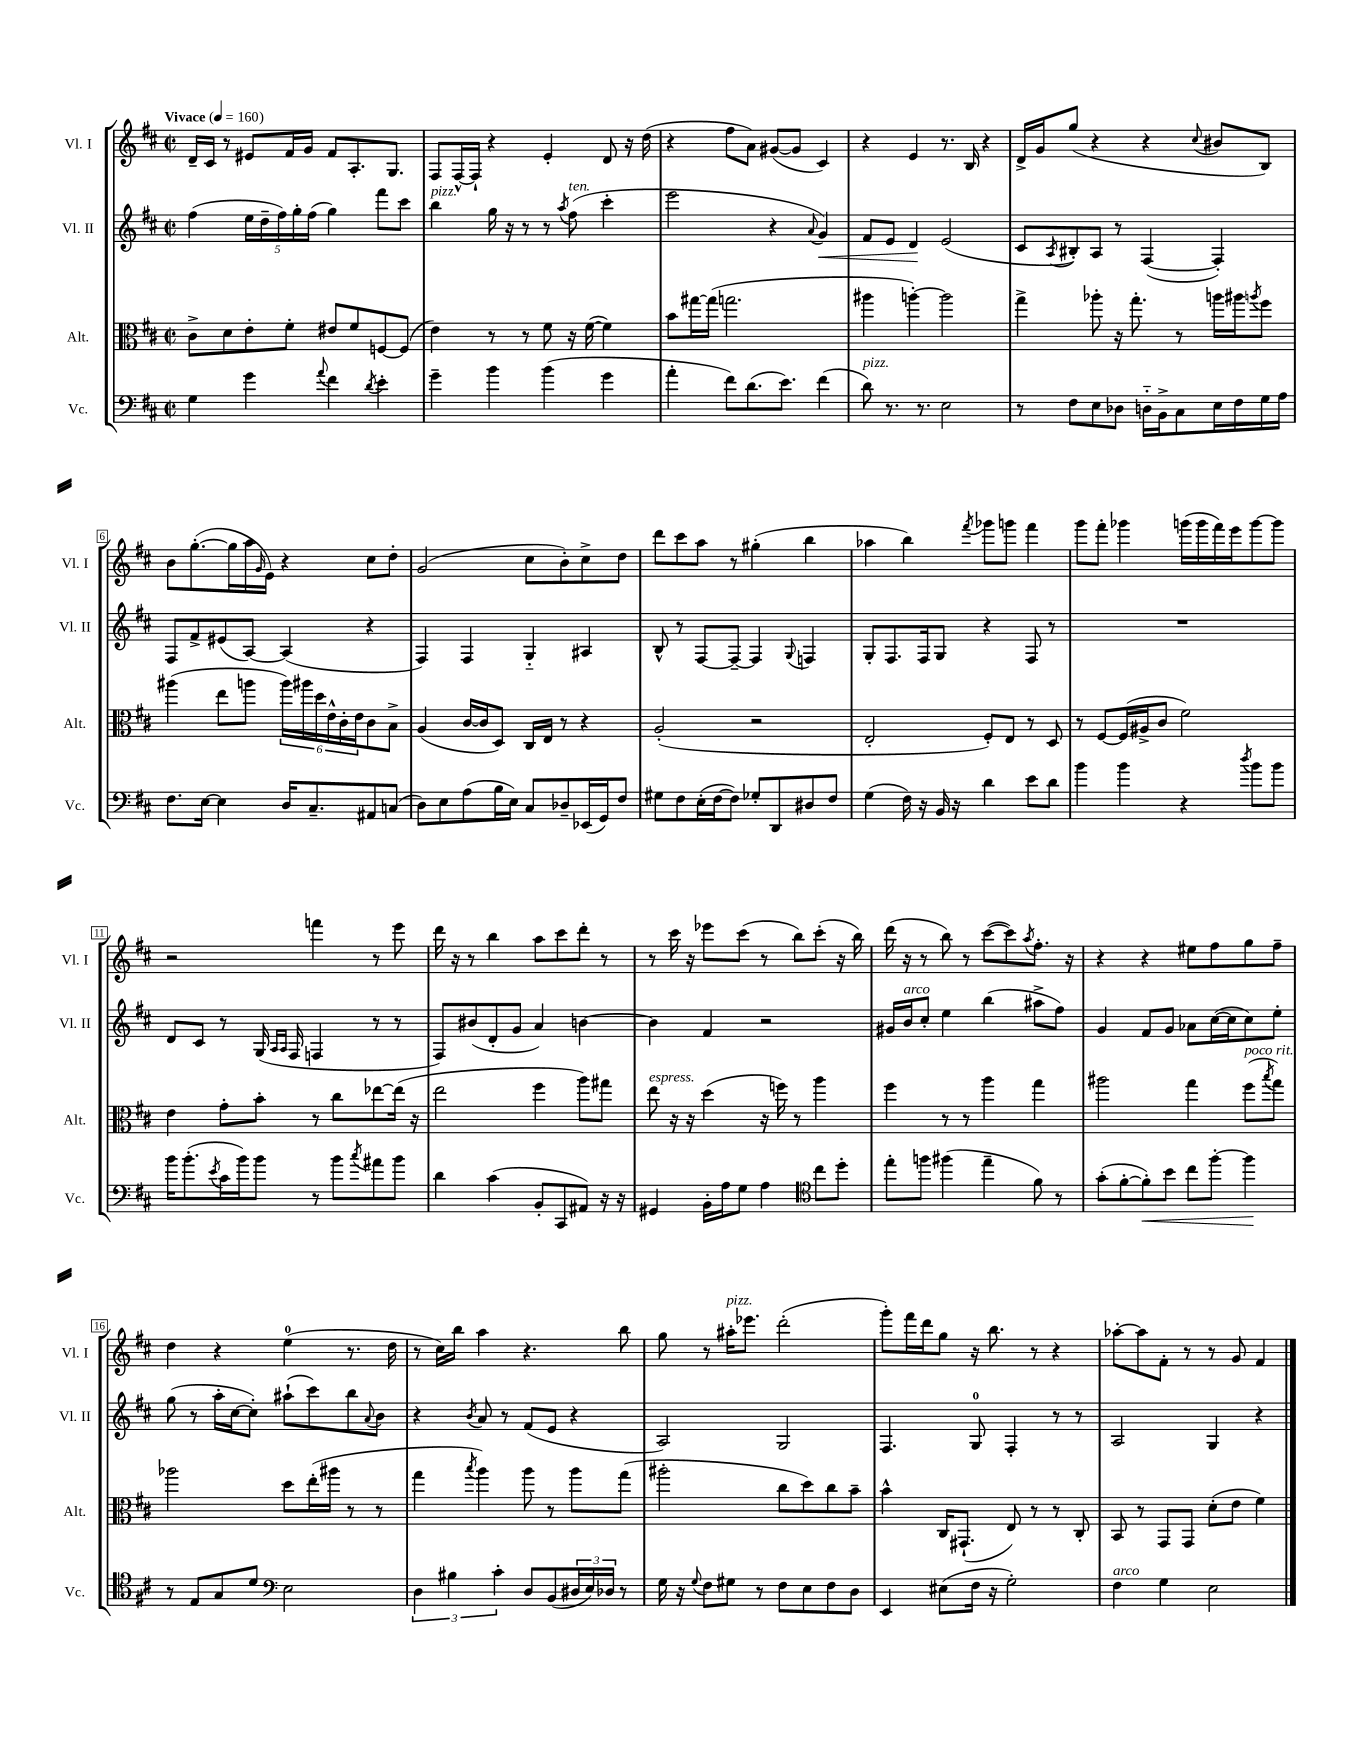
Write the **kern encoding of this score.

**kern	**dynam	**kern	**kern	**dynam	**kern
*part4	*part4	*part3	*part2	*part2	*part1
*staff4	*staff4	*staff3	*staff2	*staff2	*staff1
*I"Vc.	*	*I"Alt.	*I"Vl. II	*	*I"Vl. I
*I'Vc.	*	*I'Alt.	*I'Vl. II	*	*I'Vl. I
*clefF4	*	*clefC3	*clefG2	*	*clefG2
*k[f#c#]	*	*k[f#c#]	*k[f#c#]	*	*k[f#c#]
*M2/2	*	*M2/2	*M2/2	*	*M2/2
*met(c|)	*	*met(c|)	*met(c|)	*	*met(c|)
*MM160	*	*MM160	*MM160	*	*MM160
=1	=1	=1	=1	=1	=1
!	!	!	!	!	!LO:TX:a:B:t=Vivace
4G\	.	8c#^\L	(4ff#\	.	16d~/LL
.	.	.	.	.	16c#/JJ
.	.	8d\	.	.	8r
4g\	.	8e'\	20ee\LL	.	8e#X/L
.	.	.	20dd~\	.	.
.	.	.	20ff#\)	.	.
.	.	8f#'\J	.	.	16f#/L
.	.	.	20gg'\	.	.
.	.	.	.	.	16g/JJ
.	.	.	(20ff#\JJ	.	.
8qqa/	.	.	.	.	.
4f#\	.	8e#X/L	4gg\)	.	8f#/L
.	.	8f#/	.	.	8.A'/
8qd/	.	.	.	.	.
4e'\	.	[8Fn/	8fff#\L	.	.
.	.	.	.	.	8.G/J
.	.	(8F/J]	8ccc#\J	.	.
=2	=2	=2	=2	=2	=2
!	!	!	!LO:TX:a:i:t=pizz.	!	!
4g~\	.	4e\)	4bb\	.	8F#/L
.	.	.	.	.	[16F#^^/L
.	.	.	.	.	16F#`/JJ]
4b\	.	8r	16gg\	.	4r
.	.	.	16r	.	.
.	.	8r	8r	.	.
(4b\	.	8f#\	8r	.	4e'/
.	.	.	8qaa/	.	.
!	!	!	!LO:TX:a:i:t=ten.	!	!
.	.	16r	(8ff#\	.	.
.	.	([16f#\	.	.	.
4g\	.	4f#\])	4ccc#'\	.	8d/
.	.	.	.	.	16r
.	.	.	.	.	(16dd\
=3	=3	=3	=3	=3	=3
4a'\	.	8b\L	2eee\	.	4r
.	.	[16gg#X\L	.	.	.
.	.	(16gg#\JJ]	.	.	.
8f#\L)	.	2.ggn\	.	.	8ff#\L
(8.d\	.	.	.	.	8a\J)
.	.	.	4r	.	([8g#X/L
8.e\J)	.	.	.	.	.
.	.	.	.	.	8g#/J]
.	.	.	8qqa/	.	.
!	!	!	!	!LO:HP:b	!
(4f#\	.	.	4g/)	<	4c#/)
=4	=4	=4	=4	=4	=4
!LO:TX:a:i:t=pizz.	!	!	!	!	!
8d\)	.	4aa#X\	8f#/L	.	4r
8.r	.	.	8e/J	.	.
.	.	[4aan'\)	4d/	.	4e/
8.r	.	.	.	.	.
2E\	.	2aa\]	(2e/	[	8.r
.	.	.	.	.	16B/
.	.	.	.	.	4r
=5	=5	=5	=5	=5	=5
8r	.	4gg^\	8c#/L	.	16d^/LL
.	.	.	.	.	16g/J
.	.	.	8qA/	.	.
8F#\L	.	.	8B#X'/)	.	(8gg/J
8E\	.	8aa-X'\	8A/J	.	4r
8D-X\J	.	16r	8r	.	.
.	.	8.gg'\	.	.	.
16Dn\LL	.	.	([4F#/	.	4r
16BB^\J	.	.	.	.	.
8C#\	.	8r	.	.	.
.	.	.	.	.	8qqcc#/
16E\L	.	16aan\LL	4F#'/])	.	8b#X/L
16F#\	.	16aa#X\J	.	.	.
.	.	8qaan/	.	.	.
16G\	.	8ff#\J	.	.	8B/J)
16A\JJ	.	.	.	.	.
!!LO:LB:g=z
=6	=6	=6	=6	=6	=6
8.F#\L	.	(4aa#X\	8F#/L	.	8b\L
.	.	.	8f#^/	.	([8.gg'\
[16E\Jk	.	.	.	.	.
4E\]	.	8ee\L	(8e#X/	.	.
.	.	.	.	.	16gg\L]
.	.	8aan\J	[8A/J)	.	16aa\
.	.	.	.	.	16qqg/
.	.	.	.	.	16e\JJ)
16D/KL	.	24aa\LL)	(4A/]	.	4r
.	.	24aa#X\	.	.	.
8.C#~/	.	.	.	.	.
.	.	24dd\	.	.	.
.	.	24e^^\	.	.	.
.	.	24c#'\	.	.	.
.	.	24e\J	.	.	.
8AA#X/	.	8c#\	4r	.	8cc#\L
(8Cn/J	.	8B^\J	.	.	8dd'\J
=7	=7	=7	=7	=7	=7
8D\L)	.	(4A/	4F#/)	.	(2g/
8E\	.	.	.	.	.
(8A\	.	[16c#/LL	4F#/	.	.
.	.	16c#/J]	.	.	.
16B\L	.	8D/J)	.	.	.
16E\JJ)	.	.	.	.	.
8C#/L	.	16C#/LL	4G/	.	8cc#\L
.	.	16E/JJ	.	.	.
8D-X~/	.	8r	.	.	8b'\)
(16EE-X/L	.	4r	4A#X/	.	8cc#^\
16GG/J)	.	.	.	.	.
8F#/J	.	.	.	.	8dd\J
=8	=8	=8	=8	=8	=8
8G#X\L	.	(2A'/	8B^^/	.	8ddd\L
8F#\	.	.	8r	.	8ccc#\
(16E'\L	.	.	[8F#/L	.	8aa\J
[16F#\J	.	.	.	.	.
8F#\J])	.	.	8F#~/J_	.	8r
8G-X'/L	.	2r	4F#/]	.	(4gg#X'\
8DD/	.	.	.	.	.
.	.	.	8qqG/	.	.
8D#X/	.	.	4Fn/	.	4bb\
8F#/J	.	.	.	.	.
=9	=9	=9	=9	=9	=9
(4G\	.	2E'/	8G'/L	.	4aa-X\
.	.	.	8.F#/	.	.
16F#\)	.	.	.	.	4bb\)
16r	.	.	16F#/k	.	.
16BB/	.	.	8G/J	.	.
16r	.	.	.	.	.
.	.	.	.	.	8qfff#/
4d\	.	8F#'/L)	4r	.	8ggg-X\L
.	.	8E/J	.	.	8gggn\J
8e\L	.	8r	8F#/	.	4fff#\
8d\J	.	8D/	8r	.	.
=10	=10	=10	=10	=10	=10
4b\	.	8r	1r	.	8ggg\L
.	.	[8F#/L	.	.	8fff#'\J
4b\	.	(16F#/L]	.	.	4ggg-X\
.	.	16A#X^/J	.	.	.
.	.	8c#/J	.	.	.
4r	.	2f#\)	.	.	(16gggn\LL
.	.	.	.	.	16ggg\
.	.	.	.	.	16fff#\)
.	.	.	.	.	16eee\J
8qdd/	.	.	.	.	.
8b\L	.	.	.	.	[8ggg\
8b\J	.	.	.	.	8ggg\J]
!!LO:LB:g=z
=11	=11	=11	=11	=11	=11
16b\KL	.	4e\	8d/L	.	2r
(8.b'\	.	.	.	.	.
.	.	.	8c#/J	.	.
8qe/	.	.	.	.	.
16c#\L	.	8g'\L	8r	.	.
16b\J)	.	.	.	.	.
8b\J	.	8b'\J	(16G/	.	.
.	.	.	16qqA/LL	.	.
.	.	.	16qqA/JJ	.	.
.	.	.	16F#/	.	.
8r	.	8r	4Fn/	.	4fffn\
8b\L	.	8cc#\L	.	.	.
8qcc#/	.	.	.	.	.
8a#X\	.	[8ee-X\	8r	.	8r
8b\J	.	(16ee-\Jk]	8r	.	8eee\
.	.	16r	.	.	.
=12	=12	=12	=12	=12	=12
4d\	.	2ee\	8F#/L)	.	16ddd\
.	.	.	.	.	16r
.	.	.	(8b#X/	.	8r
(4c#\	.	.	8d'/	.	4bb\
.	.	.	8g/J	.	.
8BB'/L	.	4ff#\	4a/)	.	8aa\L
8CC#/	.	.	.	.	8ccc#\
8AA#X/J)	.	8aa\L)	[4bn\	.	8ddd'\J
16r	.	8gg#X\J	.	.	8r
16r	.	.	.	.	.
=13	=13	=13	=13	=13	=13
!	!	!LO:TX:a:i:t=espress.	!	!	!
4GG#X/	.	8ee\	4b\]	.	8r
.	.	16r	.	.	16ccc#\
.	.	16r	.	.	16r
16BB'\LL	.	(4dd\	4f#/	.	8eee-X\L
16A\J	.	.	.	.	.
8G\J	.	.	.	.	(8ccc#\J
4A\	.	16r	2r	.	8r
.	.	16ffn\)	.	.	.
.	.	8r	.	.	8bb\L)
*clefC4	*	*	*	*	*
8cc#\L	.	4aa\	.	.	(8ccc#'\J
8dd'\J	.	.	.	.	16r
.	.	.	.	.	16bb\)
=14	=14	=14	=14	=14	=14
8ee'\L	.	4ff#\	16g#X/LL	.	(16ddd\
!	!	!	!LO:TX:a:i:t=arco	!	!
.	.	.	16b/J	.	16r
8ffn\J	.	.	8cc#'/J	.	8r
(4ff#X\	.	8r	4ee\	.	8bb\)
.	.	8r	.	.	8r
4ee~\	.	4aa\	(4bb\	.	([8ccc#\L
.	.	.	.	.	8ccc#\])
.	.	.	.	.	8qaa/
8f#\)	.	4gg\	8aa#X^\L	.	8.ff#'\J
8r	.	.	8ff#\J)	.	.
.	.	.	.	.	16r
=15	=15	=15	=15	=15	=15
(8g'\L	.	2aa#X\	4g/	.	4r
[8f#'\	.	.	.	.	.
!	!LO:HP:b	!	!	!	!
8f#'\])	<	.	8f#/L	.	4r
8b\J	.	.	8g/J	.	.
8cc#\L	.	4gg\	8a-X\L	.	8ee#X\L
[8ff#'\J	.	.	([16cc#\L	.	8ff#\
.	.	.	16cc#\J]	.	.
!	!	!LO:TX:a:i:t=poco rit.	!	!	!
4ff#\]	.	(8ff#\L	8cc#\)	.	8gg\
.	.	8qbb/	.	.	.
.	.	8gg\J)	8ee'\J	.	8ff#~\J
.	[	.	.	.	.
!!LO:LB:g=z
=16	=16	=16	=16	=16	=16
8r	.	2aa-X\	(8gg\	.	4dd\
8E/L	.	.	8r	.	.
8G/	.	.	16aa'\LL	.	4r
.	.	.	[16cc#\J	.	.
8d/J	.	.	8cc#'\J])	.	.
*clefF4	*	*	*	*	*
2E\	.	8dd\L	(8aa#X`\L	.	(4ee\
.	.	(16ee'\L	8ccc#\)	.	.
.	.	16aa#X\JJ	.	.	.
.	.	8r	8bb\	.	8.r
.	.	.	8qqa/	.	.
.	.	8r	8b\J	.	.
.	.	.	.	.	16dd\
=17	=17	=17	=17	=17	=17
6D\	.	4gg\	4r	.	8r
.	.	.	.	.	16cc#\LL)
6B#X\	.	.	.	.	.
.	.	.	.	.	16bb\JJ
.	.	8qbb/	8qb/	.	.
.	.	4aa\)	8a/	.	4aa\
6c#'\	.	.	.	.	.
.	.	.	8r	.	.
8D/L	.	8aa\	(8f#/L	.	4.r
(8BB/	.	8r	8e/J	.	.
24D#X/L	.	8aa\L	4r	.	.
24E/)	.	.	.	.	.
24D-X/JJ	.	.	.	.	.
8r	.	(8gg\J	.	.	8bb\
=18	=18	=18	=18	=18	=18
16G\	.	2aa#X'\	2A/)	.	8gg\
16r	.	.	.	.	.
8qqG/	.	.	.	.	.
8F#\L	.	.	.	.	8r
!	!	!	!	!	!LO:TX:a:i:t=pizz.
8G#X\J	.	.	.	.	16aa#X'\KL
.	.	.	.	.	8.eee-X\J
8r	.	.	.	.	.
8F#\L	.	8cc#\L	2G/	.	(2ddd'\
8E\	.	8dd\)	.	.	.
8F#\	.	8cc#\	.	.	.
8D\J	.	8b~\J	.	.	.
=19	=19	=19	=19	=19	=19
4EE/	.	4b^^\	4.F#/	.	8ggg'\L)
.	.	.	.	.	16fff#\L
.	.	.	.	.	16ddd\J
(8E#X\L	.	16C#/KL	.	.	8gg\J
.	.	(8.GG#X`/J	.	.	.
16F#\Jk	.	.	8G/	.	16r
16r	.	.	.	.	8.bb\
2G'\)	.	8E/)	4F#'/	.	.
.	.	8r	.	.	8r
.	.	8r	8r	.	4r
.	.	8C#'/	8r	.	.
=20	=20	=20	=20	=20	=20
!LO:TX:a:i:t=arco	!	!	!	!	!
4F#\	.	8BB/	2A/	.	[8aa-X'\L
.	.	8r	.	.	8aa-\]
4G\	.	8GG/L	.	.	8f#'\J
.	.	8GG/J	.	.	8r
2E\	.	(8d'\L	4G/	.	8r
.	.	8e\J	.	.	8g/
.	.	4f#\)	4r	.	4f#/
==	==	==	==	==	==
*-	*-	*-	*-	*-	*-
